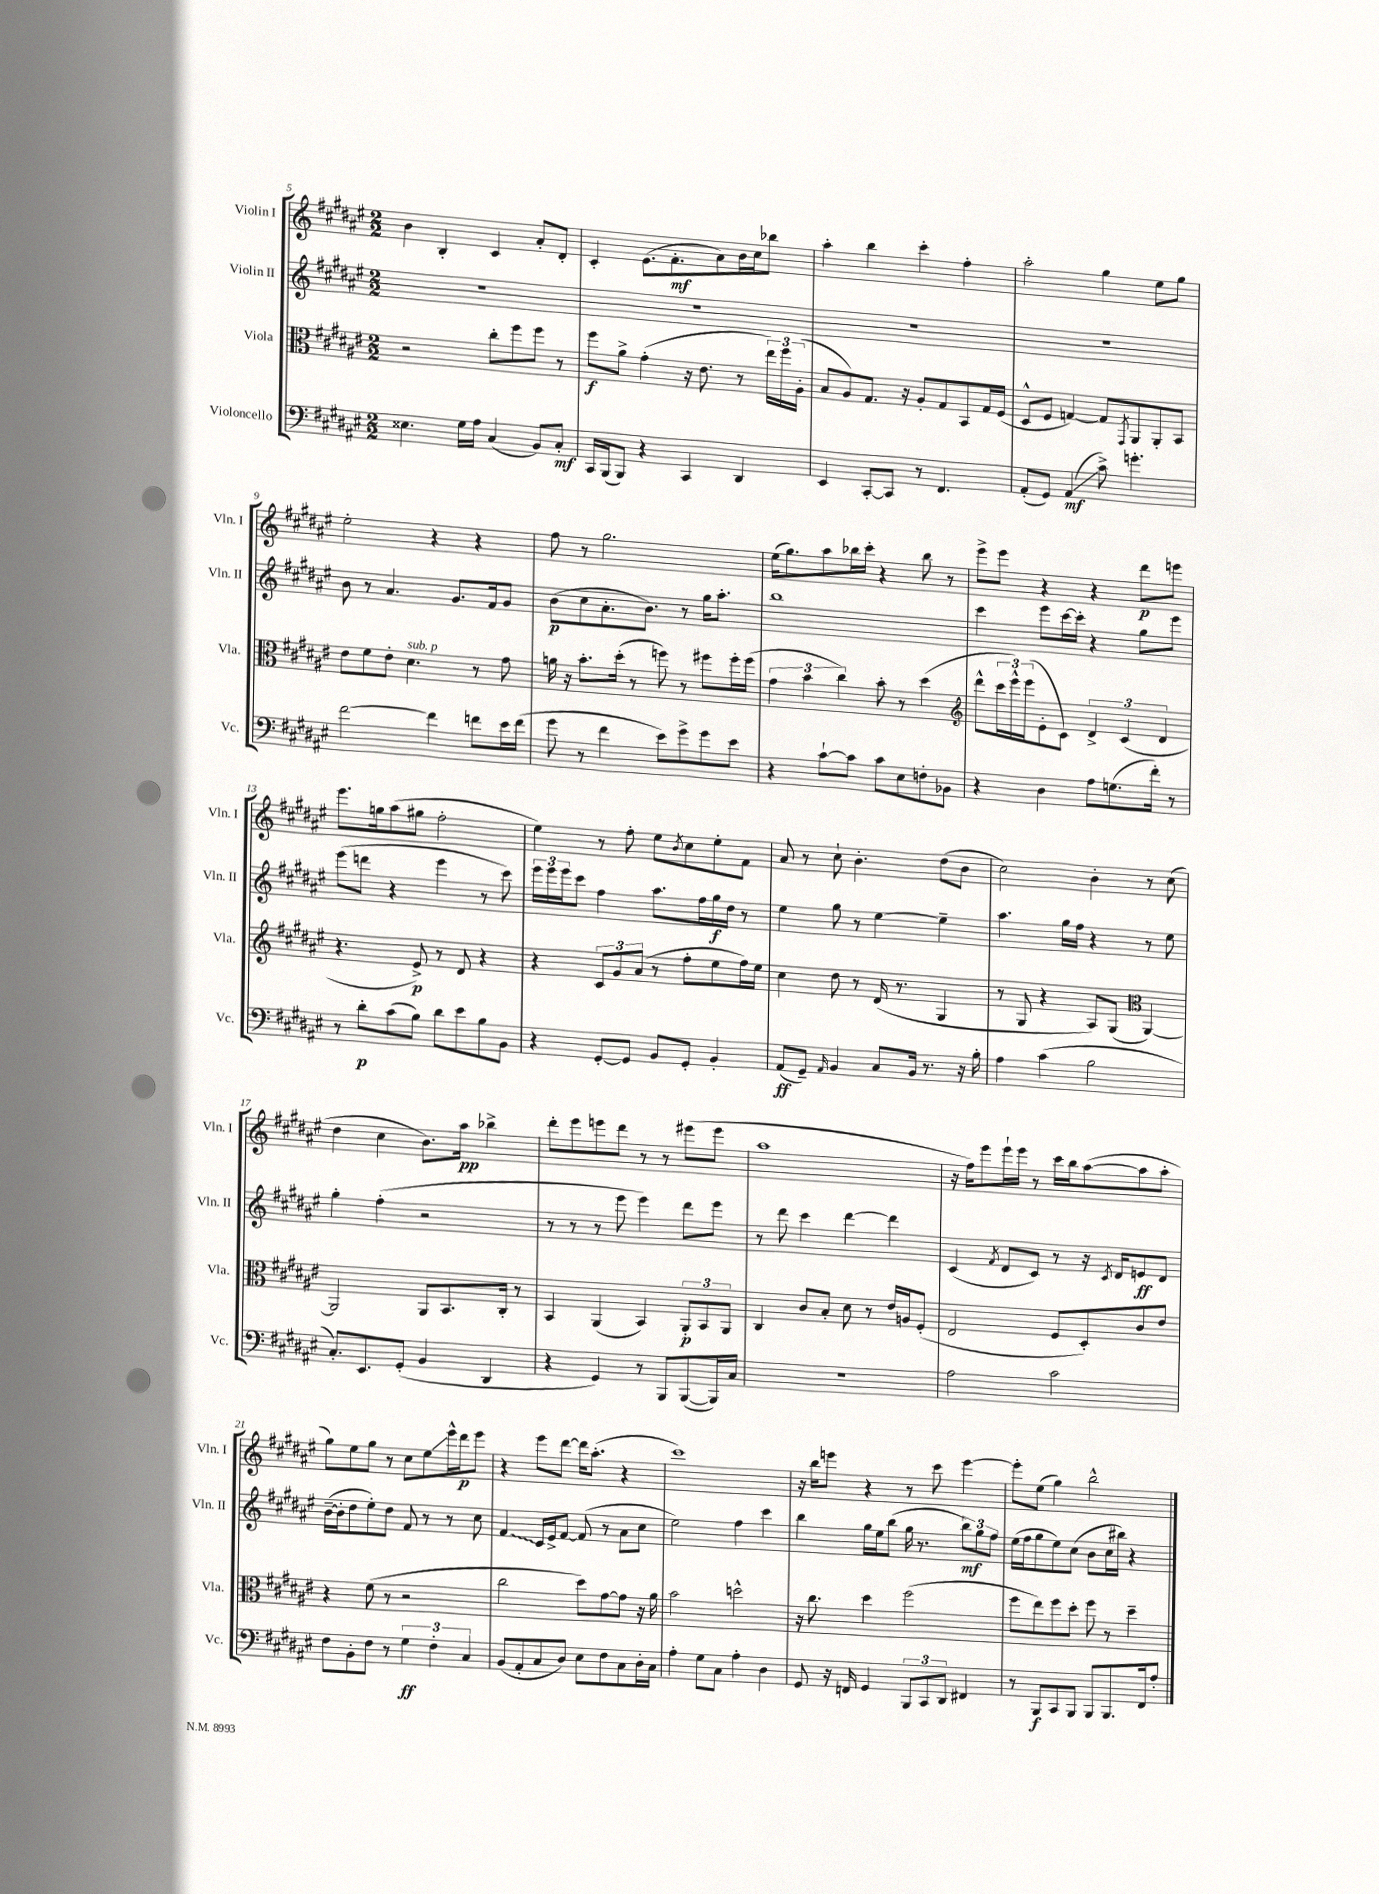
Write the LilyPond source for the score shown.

<<
\new StaffGroup <<
\new Staff = "s0" \with { instrumentName = "Violin I" shortInstrumentName = "Vln. I" } {
    \clef treble \key fis \major \numericTimeSignature \time 2/2
    b'4 b4-. cis'4 ais'8-. dis'8-. |
    cis'4-. eis'8.( fis'8.-.\mf ais'8) b'16 cis''16 bes''8 |
    ais''4-. b''4 cis'''4-. fis''4-. |
    ais''2-. gis''4 eis''8 gis''8 |
    eis''2-. r4 r4 |
    fis''8 r8 gis''2. |
    eis''16( gis''8.) ais''8 bes''16 cis'''16-. r4 bes''8 r8 |
    eis'''8-> eis'''8 r4 r4 dis'''8\p e'''8 |
    eis'''8. g''16 ais''8( gis''8 fis''2-. |
    eis''4) r8 fis''8-. eis''8 \acciaccatura { b'8 } cis''8 eis''8-. fis'8 |
    ais'8 r8 cis''8-! b'4.-. dis''8( b'8 |
    cis''2) b'4-. r8 cis''8( |
    dis''4 cis''4 b'8.) ais''16\pp bes''4-> |
    dis'''8-. eis'''8 e'''8 dis'''8 r8 r8 eis'''8( eis'''8 |
    ais''1 |
    r16 fis''16) eis'''8 eis'''16-! eis'''16 r8 cis'''16 b''16 ais''8~( ais''8 ais''8-. |
    gis''8) eis''8 gis''8 r8 cis''8 eis''8\glissando eis'''16-^ dis'''16\p eis'''8 |
    r4 eis'''8 dis'''8~ dis'''16 ais''8.-.( r4 |
    cis'''1) |
    r16 b''16 e'''8 r4 r8 cis'''8 e'''4~ |
    e'''8-. eis''8( gis''4) b''2-^ \bar "|." |
}
\new Staff = "s1" \with { instrumentName = "Violin II" shortInstrumentName = "Vln. II" } {
    \clef treble \key fis \major \numericTimeSignature \time 2/2
    R1 |
    R1 |
    R1 |
    R1 |
    b'8 r8 ais'4. gis'8. fis'16 gis'8 |
    b'8\p( cis''8 ais'8.-. b'8.) r8 gis''16 ais''8.-. |
    b''1 |
    cis'''4 eis'''8 cis'''16~ cis'''16-. r4 gis''8 eis'''8 |
    eis'''8( d'''8 r4 eis'''4 r8 cis'''8) |
    \tuplet 3/2 { eis'''16 eis'''16 eis'''16 } cis'''8 fis''4 ais''8. fis''16 gis''16\f dis''16 r8 |
    eis''4 gis''8 r8 eis''4~ eis''4-- |
    ais''4. gis''16 fis''16 r4 r8 eis''8 |
    gis''4-. fis''4-.( r2 |
    r8 r8 r8 eis'''8 eis'''4) dis'''8 eis'''8 |
    r8 dis'''8 cis'''4 dis'''4~ dis'''4 |
    cis'4( \acciaccatura { fis'8 } dis'8 cis'8) r8 r16 \acciaccatura { cis'8 } dis'16 e'8\ff dis'8 |
    b'16~--( b'16-. dis''8 eis''8-.) dis''8 fis'8 r8 r8 cis''8 |
    \once \override Glissando.style = #'zigzag fis'4\glissando cis'16 eis'16-> fis'8~ fis'8( r8 ais'8 cis''8 |
    eis''2) fis''4 cis'''4 |
    b''4 gis''16 eis''16 b''8( gis''16 r8. \tuplet 3/2 { b''8\mf) gis''8 fis''8 } |
    eis''16( fis''16 gis''8 eis''8) cis''8( b'8 cis''16 bis''16) r4 \bar "|." |
}
\new Staff = "s2" \with { instrumentName = "Viola" shortInstrumentName = "Vla." } {
    \clef alto \key fis \major \numericTimeSignature \time 2/2
    r2 cis''8-. fis''8 fis''8 r8 |
    fis''8\f ais'8-> gis'4-.( r16 eis'8. r8 \tuplet 3/2 { eis''16) fis''16 ais16-.( } |
    b8 ais8) gis8. r16 ais8-. gis8 b,8 gis16 fis16( |
    dis8-^ fis8 g4~) g8 \acciaccatura { gis,8 } ais,8 ais,8-. b,8 |
    eis'8 fis'8 eis'8-. dis'4.^\markup { \italic "sub. p" } r8 gis'8 |
    a'16 r16 b'8.-. dis''16-.( r8 f''8) r8 fis''8 fis''16-. fis''16( |
    \tuplet 3/2 { gis'4 b'4 cis''4) } b'8-. r8 dis''4( |
    \clef treble dis'''8-^ \tuplet 3/2 { cis'''16 eis'''16-^) eis'''16( } eis'8-. cis'8) \tuplet 3/2 { dis'4-> cis'4( dis'4 } |
    r4. eis'8->\p) r8 dis'8 r4 |
    r4 \tuplet 3/2 { cis'8 gis'8 ais'8( } r8 fis''8-. eis''8 fis''16) eis''16 |
    cis''4 dis''8 r8 dis'16( r8. gis4 |
    r8 gis8 r4 ais8) gis8( \clef alto ais,4~) |
    ais,2 ais,8 b,8. cis16-. r8 |
    b,4 ais,4( b,4) \tuplet 3/2 { ais,8-.\p b,8 ais,8 } |
    cis4 cis'8 b8-. dis'8 r8 eis'16 a16 fis8-.( |
    eis2 fis8 dis8-.) cis'8 eis'8 |
    r4 fis'8( r8 r2 |
    cis''2 dis''8) gis'8~ gis'8 r16 ais'16 |
    b'2 d''2-^ |
    r16 cis''8. dis''4 fis''2( |
    fis''8 eis''8) fis''8 dis''8-. fis''8 r8 dis''4-- \bar "|." |
}
\new Staff = "s3" \with { instrumentName = "Violoncello" shortInstrumentName = "Vc." } {
    \clef bass \key fis \major \numericTimeSignature \time 2/2
    eisis4. gis16 ais16 cis4( b,8) cis8-.\mf |
    cis,16 b,,16( b,,8) r4 cis,4 dis,4 |
    eis,4 cis,8~-. cis,8 r8 fis,4. |
    ais,8-.( gis,8) ais,4\glissando\mf( cis'8->) g'4.-. |
    fis'2~ fis'4 f'8 eis'16 f'16( |
    gis'8 r8 fis'4 eis'8) gis'8-> gis'8 eis'8 |
    r4 cis'8~-! cis'8 cis'8 eis8 f8-. bes,8 |
    r4 dis4 ais8 g8.( fis'16-.) r8 |
    r8 dis'8-.\p cis'8( b8) dis'8 eis'8 b8 b,8 |
    r4 gis,8~-. gis,8 b,8 gis,8-. b,4-. |
    ais,8\ff( gis,8--) \grace { ais,16 } b,4 cis8 b,16 r8. r16 b16-. |
    ais4 cis'4( b2 |
    cis8.-.) eis,8. gis,8-.( b,4 dis,4 |
    r4 gis,4) r8 b,,8 b,,8~( b,,16) cis16 |
    r1 |
    ais2 cis'2 |
    fis8 b,8-. fis8 r8 \tuplet 3/2 { gis4\ff fis4-. cis4 } |
    b,8( ais,8-. cis8 dis8) eis8 fis8 cis8 dis16-. cis16 |
    ais4-. gis8 cis8 ais4-. dis4 |
    gis,8 r16 f,16 gis,4 \tuplet 3/2 { b,,8 cis,8 dis,8 } fis,4 |
    r8 b,,8\f cis,8 b,,8 b,,8 b,,8. fis,16 ais8-. \bar "|." |
}
>>
>>
\layout { \context { \Score currentBarNumber = #5 } }
